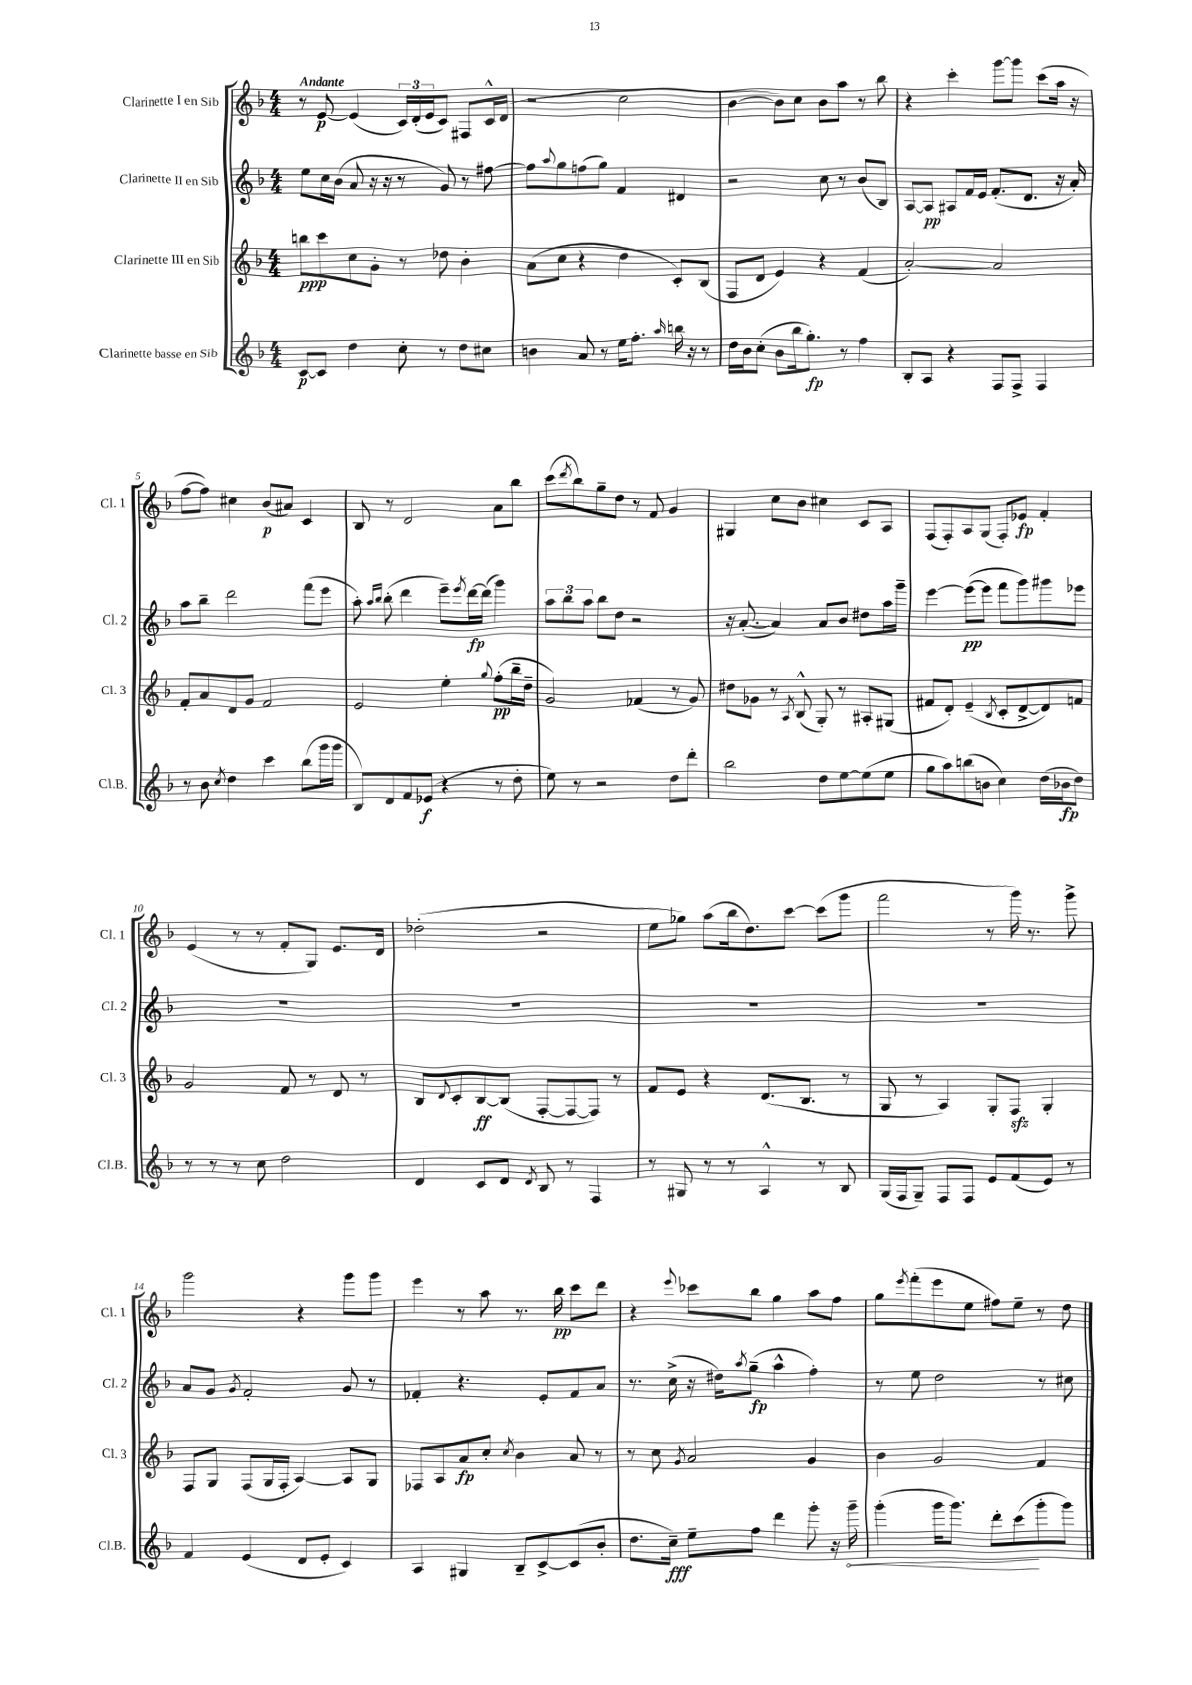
<<
\new StaffGroup <<
\new Staff = "s0" \with { instrumentName = "Clarinette I en Sib" shortInstrumentName = "Cl. 1" } {
    \clef treble \key f \major \numericTimeSignature \time 4/4 \tempo "Andante"
    r8 e'8~\p e'4( \tuplet 3/2 { c'16) d'16-.( e'16 } c'8) fis8 c'16-^ d'16( |
    r2 c''2 |
    bes'4~ bes'8) c''8 bes'8 a''8 r8 bes''8 |
    r4 c'''4-. g'''8~ g'''8 c'''8( a''16 r16 |
    f''8~ f''8) cis''4 bes'8\p( ais'8) c'4 |
    bes8 r8 d'2 a'8 bes''8 |
    c'''8( \acciaccatura { d'''8 } bes''8) g''8-- d''8 r8 f'8 g'4 |
    gis4 c''8 bes'8 cis''4 c'8 a8 |
    f8( f8-.) a8 g8( f8-.) ees'8\fp f'4-. |
    e'4( r8 r8 f'8-. g8) e'8. d'16 |
    des''2-.( r2 |
    e''8 ges''8) a''8( bes''16 d''8.) c'''8~ c'''8( g'''8 |
    f'''2 r8 g'''16) r8. g'''8-> |
    g'''2 r4 g'''8 g'''8 |
    e'''4 r8 a''8 r8. bes''16\pp c'''8 d'''8 |
    r4 \appoggiatura { e'''8 } ces'''8 bes''8 g''4 a''8 f''8 |
    g''8 \acciaccatura { e'''8 } f'''8-.( e'''8 e''8 fis''8) e''8-- r8 d''8 \bar "|." |
}
\new Staff = "s1" \with { instrumentName = "Clarinette II en Sib" shortInstrumentName = "Cl. 2" } {
    \clef treble \key f \major \numericTimeSignature \time 4/4
    e''8 c''16 bes'16( a'8 r16 r16 r8 g'8) r8 fis''8~ |
    fis''8 \appoggiatura { a''8 } g''8 f''8( g''8) f'4 dis'4 |
    r2 c''8 r8 bes'8( bes8) |
    a8~ a8\pp ais8 f'16 e'16 f'8.-.( d'8. r16 a'16-.) |
    a''8 bes''8-- d'''2 f'''8( e'''8 |
    a''8-.) \grace { a''16 bes''16 } bes''8-.( d'''4 e'''8--) \acciaccatura { e'''8 } d'''16~\fp d'''16( g'''4) |
    \tuplet 3/2 { a''8 bes''8 a''8 } bes''8 d''8 r2 |
    r16 a'8.~-.( a'4) a'8 bes'8 dis''8 a''16 g'''16-- |
    e'''4~ e'''8~\pp( e'''8 f'''8 g'''8) gis'''8 ees'''8 |
    R1 |
    R1 |
    R1 |
    R1 |
    a'8 g'8 \acciaccatura { g'8 } f'2-. g'8 r8 |
    fes'4-. r4. e'8-. fes'8 a'8 |
    r8. c''16->( r16 dis''16) \acciaccatura { a''8 } g''8--\fp( a''4-^ f''4-.) |
    r8 e''8 d''2 r8 cis''8 \bar "|." |
}
\new Staff = "s2" \with { instrumentName = "Clarinette III en Sib" shortInstrumentName = "Cl. 3" } {
    \clef treble \key f \major \numericTimeSignature \time 4/4
    b''8\ppp c'''8 c''8 g'8-. r8 des''8 bes'4-. |
    a'8( c''8 r4 d''4 c'8-.) bes8( |
    f8 d'8 e'4) r4 f'4( |
    a'2~-.) a'2 |
    f'8-. a'8 d'8 g'8 f'2 |
    e'2 e''4-. \appoggiatura { g''8 } f''8-.\pp( bes''16-- d''16-- |
    g'2) fes'4( r8 g'8) |
    dis''8 ges'8 r8 \acciaccatura { a8 } bes8-^( g8-.) r8 ais8-. gis8( |
    fis'8 d'8-.) e'4--( \acciaccatura { bes8 } c'8-. d'8~-> d'8) f'8 |
    g'2 f'8 r8 d'8 r8 |
    bes8 \appoggiatura { d'8 } c'8-. bes8~\ff bes8( f8~-. f8~ f8) r8 |
    f'8 e'8 r4 d'8.( bes8. r8 |
    g8 r8 a4) g8-. f8\sfz g4-. |
    f8 g8 f8( g16 f16-. a4~) a8 g8 |
    fes8 a8 a'8\fp c''8-. \acciaccatura { c''8 } bes'4 a'8 r8 |
    r8 c''8 \acciaccatura { g'8 } a'2 g'4 |
    bes'4 g'2 f'4 \bar "|." |
}
\new Staff = "s3" \with { instrumentName = "Clarinette basse en Sib" shortInstrumentName = "Cl.B." } {
    \clef treble \key f \major \numericTimeSignature \time 4/4
    c'8~\p c'8 d''4 c''8-. r8 d''8 cis''8 |
    b'4 a'8 r8 e''16 f''8.-. \grace { a''16 } b''16 r16 r8 |
    d''16 bes'16 c''8-.( bes'8 bes''16 g''8.-.\fp) r8 f''4 |
    bes8-. a8 r4 f8 f8-> f4 |
    r8 bes'8 \acciaccatura { c''8 } d''4 c'''4 bes''8( g'''16 g'''16 |
    bes8) d'8 f'8 ees'8\f( r4 r8 d''8-. |
    e''8) r8 r2 d''8 d'''8-. |
    bes''2 d''8 e''8~ e''8( e''8 |
    g''8 a''8) b''8( b'8 c''4) d''16( bes'16\fp d''8) |
    r8 r8 r8 c''8 d''2 |
    d'4 c'8 d'8 \acciaccatura { d'8 } bes8 r8 f4 |
    r8 gis8 r8 r8 a4-^ r8 bes8 |
    g16( f16 g8--) f8 f8 e'8 f'8( e'8) r8 |
    f'4 e'4( d'8 e'8-. c'4) |
    a4 gis4 bes8-- c'8~-> c'8( bes'8-. |
    d''8. c''16--\fff) e''8-- f''8 d'''4 g'''8-. r16 \once \override Hairpin.circled-tip = ##t g'''16--\< |
    g'''4-.( g'''16 g'''8.) d'''8-. c'''8\!( g'''8-. g'''8) \bar "|." |
}
>>
>>
